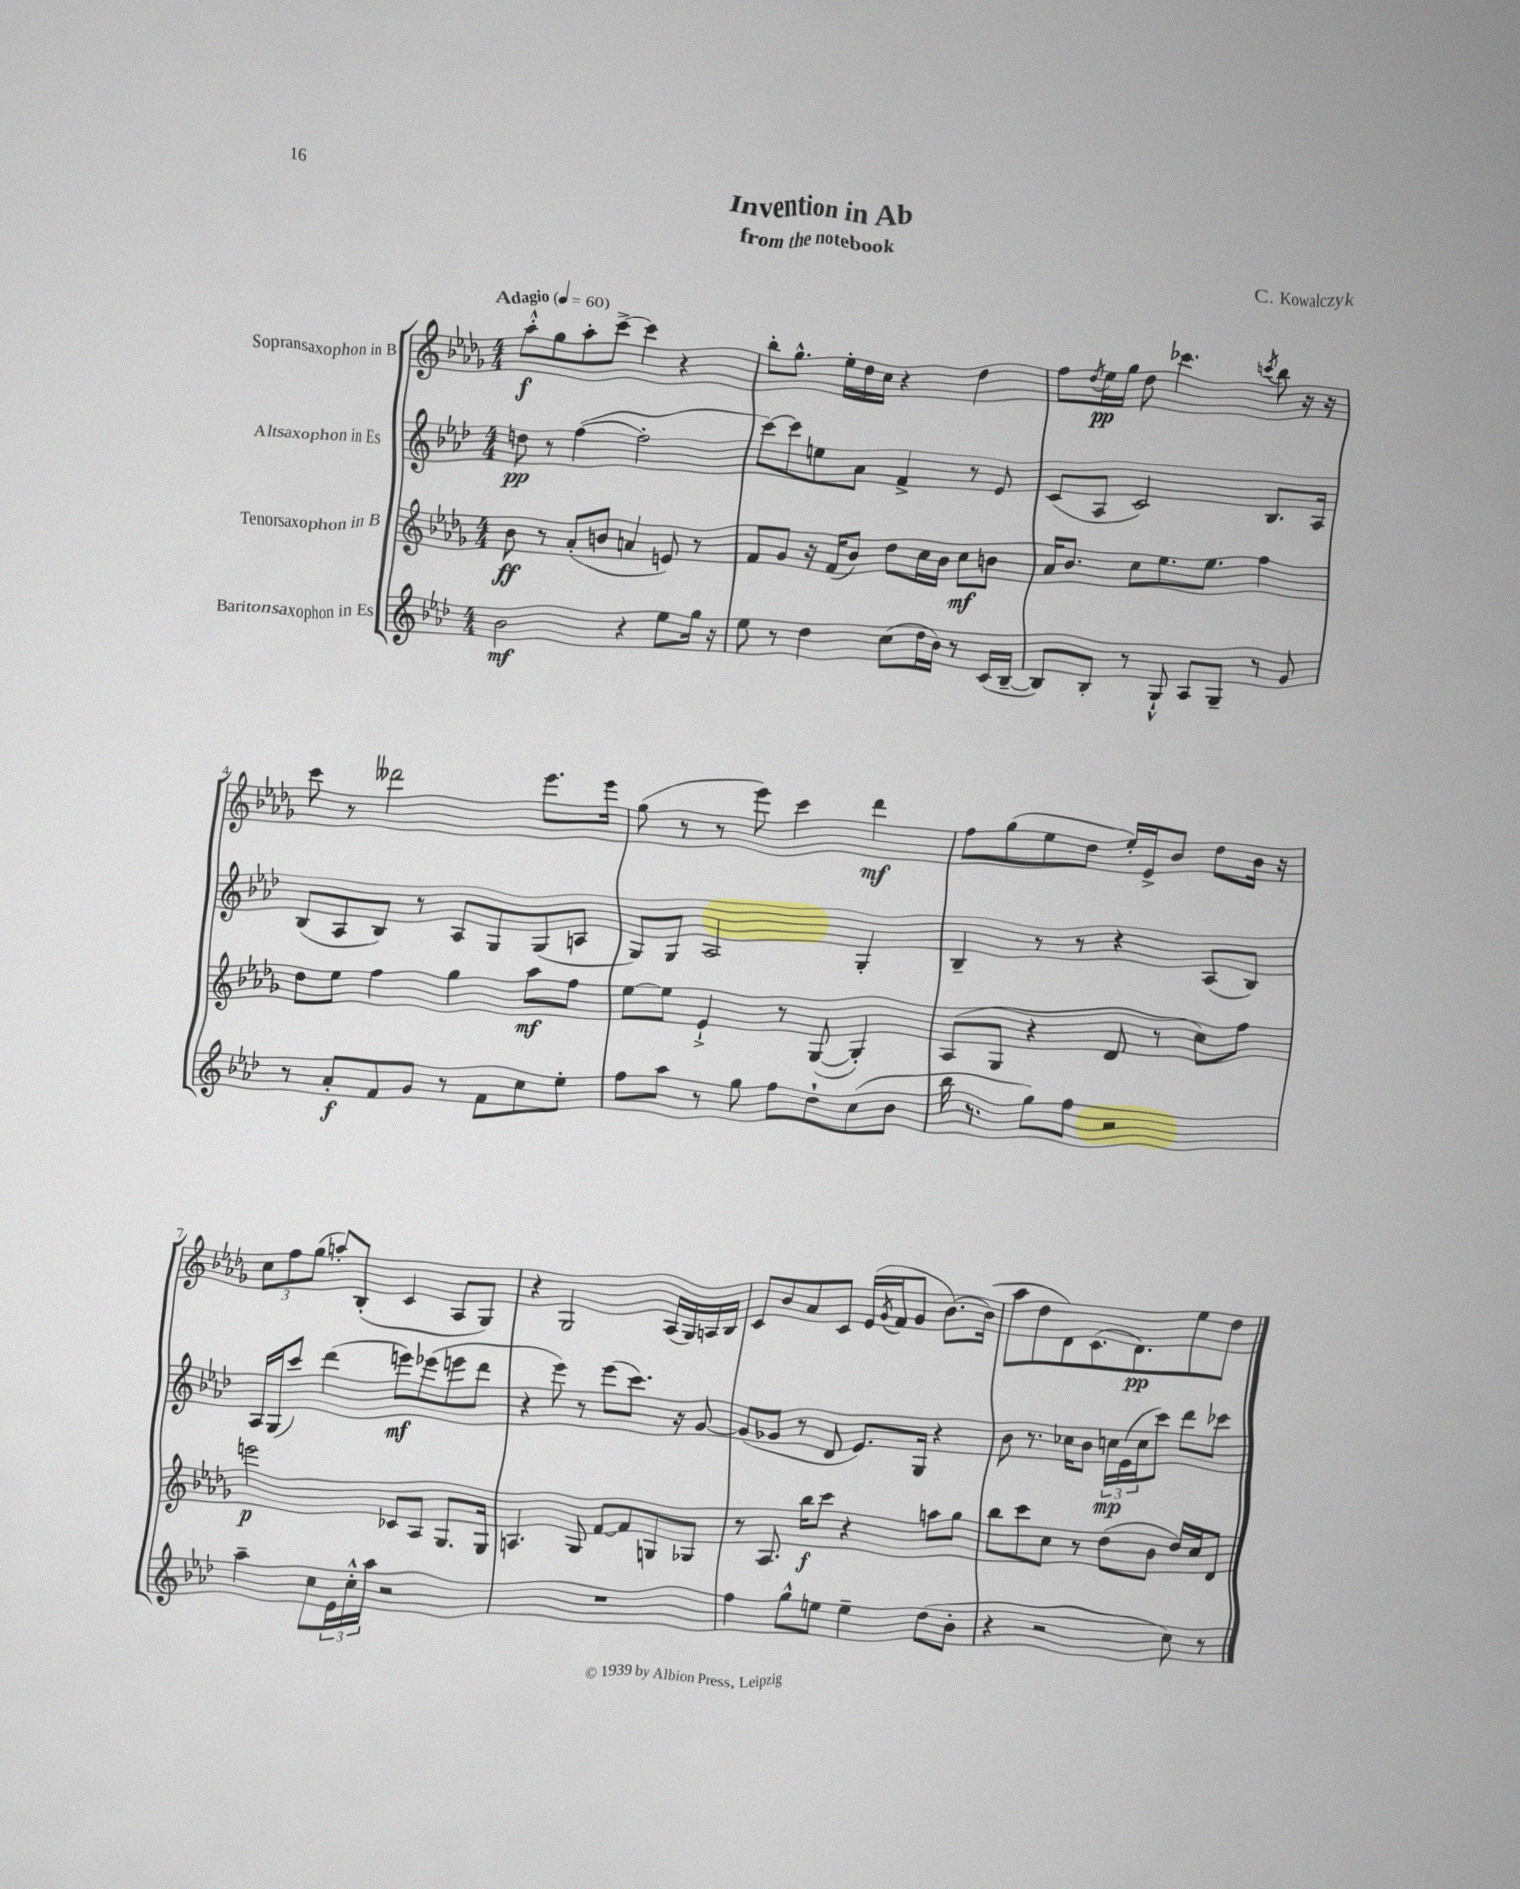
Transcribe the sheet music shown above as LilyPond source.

\header { title = "Invention in Ab" composer = "C. Kowalczyk" subtitle = "from the notebook" }
<<
\new StaffGroup <<
\new Staff = "s0" \with { instrumentName = "Sopransaxophon in B" } {
    \clef treble \key des \major \numericTimeSignature \time 4/4 \tempo "Adagio" 4 = 60
    aes''8-.-^\f ges''8 aes''8-. c'''8~-> c'''4 r4 |
    bes''8-. ges''8.-^ ees''16-. des''16 c''16 r4 des''4 |
    f''8 \acciaccatura { des''8 } ees''16\pp ges''16 des''8 ces'''4. \acciaccatura { c'''8 } bes''8 r16 r16 |
    c'''8 r8 deses'''2 ees'''8. ees'''16 |
    ges''8( r8 r8 ees'''8) c'''4 des'''4\mf |
    f''8 ges''8( ees''8 des''8 ees''16-.) ees'16-> bes'8 des''8 bes'16 r16 |
    \tuplet 3/2 { c''8 f''8 ges''8( } a''8-.) bes8-.( c'4 aes8 ges8) |
    r4 ges2 aes16( ges16) a16 bes16 |
    c'8 bes'8 aes'8 c'8 ees'16( \acciaccatura { ges'8 } f'16 ges'8 bes'8.~) bes'16( |
    aes''8 des''8 des'8) c'8.( des'8.\pp) ees''8 des''8 \bar "|." |
}
\new Staff = "s1" \with { instrumentName = "Altsaxophon in Es" } {
    \clef treble \key aes \major \numericTimeSignature \time 4/4
    d''8\pp r8 f''4~( f''2-. |
    c'''8~) c'''8 e''8 aes'8 f'4-> r8 ees'8 |
    c'8( aes8 c'2) bes8. aes16 |
    bes8( aes8 bes8) r8 aes8 g8 g8( a8 |
    g8) g8 aes2 g4-. |
    bes4-- r8 r8 r4 aes8( bes8) |
    aes16 g16( c'''8) des'''4( e'''8\mf) ees'''8( e'''8 des'''8 |
    r4 ees'''8) r8 ees'''8( c'''8.) r16 g'8~ |
    g'8( ges'8 r8 des'8 ees'8.) g16 r4 |
    bes'8 r8. ces''16 bes'8 \tuplet 3/2 { c''16\mp ees'16( c''16 } c'''8) des'''8 ces'''8 \bar "|." |
}
\new Staff = "s2" \with { instrumentName = "Tenorsaxophon in B" } {
    \clef treble \key des \major \numericTimeSignature \time 4/4
    bes'8\ff r8 aes'8-.( b'8 a'4 e'8) r8 |
    f'8 ges'8 r16 f'16( bes'8) des''8 c''16 bes'16 c''8\mf b'8 |
    aes'16 bes'8. c''8 ees''8. ees''8. f''4 |
    des''8 ees''8 f''4 ges''4 aes''8\mf f''8 |
    ees''8~ ees''8 ees'4-!-> r8 ges8~( ges4-.) |
    aes8( ges8 r4 des'8 r8 c''8) f''8 |
    e'''2\p ces'8 aes8 ges8. ges16 |
    a4. ges8 f'8~ f'8 g8 ges8 |
    r8 aes8. bes''16\f c'''8 r4 a''8 ges''8 |
    bes''8 c'''8 c''8 r8 des''8( bes'8 des''16) c''16 des'8 \bar "|." |
}
\new Staff = "s3" \with { instrumentName = "Baritonsaxophon in Es" } {
    \clef treble \key aes \major \numericTimeSignature \time 4/4
    bes'2\mf r4 ees''8 g''16 r16 |
    ees''8 r8 des''4 c''8( des''16 bes'16) r8 c'16( bes16~-- |
    bes8) bes8-. r8 g8-!-^ aes8 g8-- r8 g'8 |
    r8 aes'8-.\f f'8 g'8 r8 f'8 c''8 ees''8-. |
    f''8 aes''8 r8 g''8 f''8 des''8-! c''8( bes'8 |
    bes''16 r8. g''8) f''8 r2 |
    aes''4-- c''8 \tuplet 3/2 { ees'16 c''16-.-^ aes''16 } r2 |
    R1 |
    f''4 g''8-^ e''8 e''4-- des''8( bes'8-. |
    r4 r2 c''8) r8 \bar "|." |
}
>>
>>
